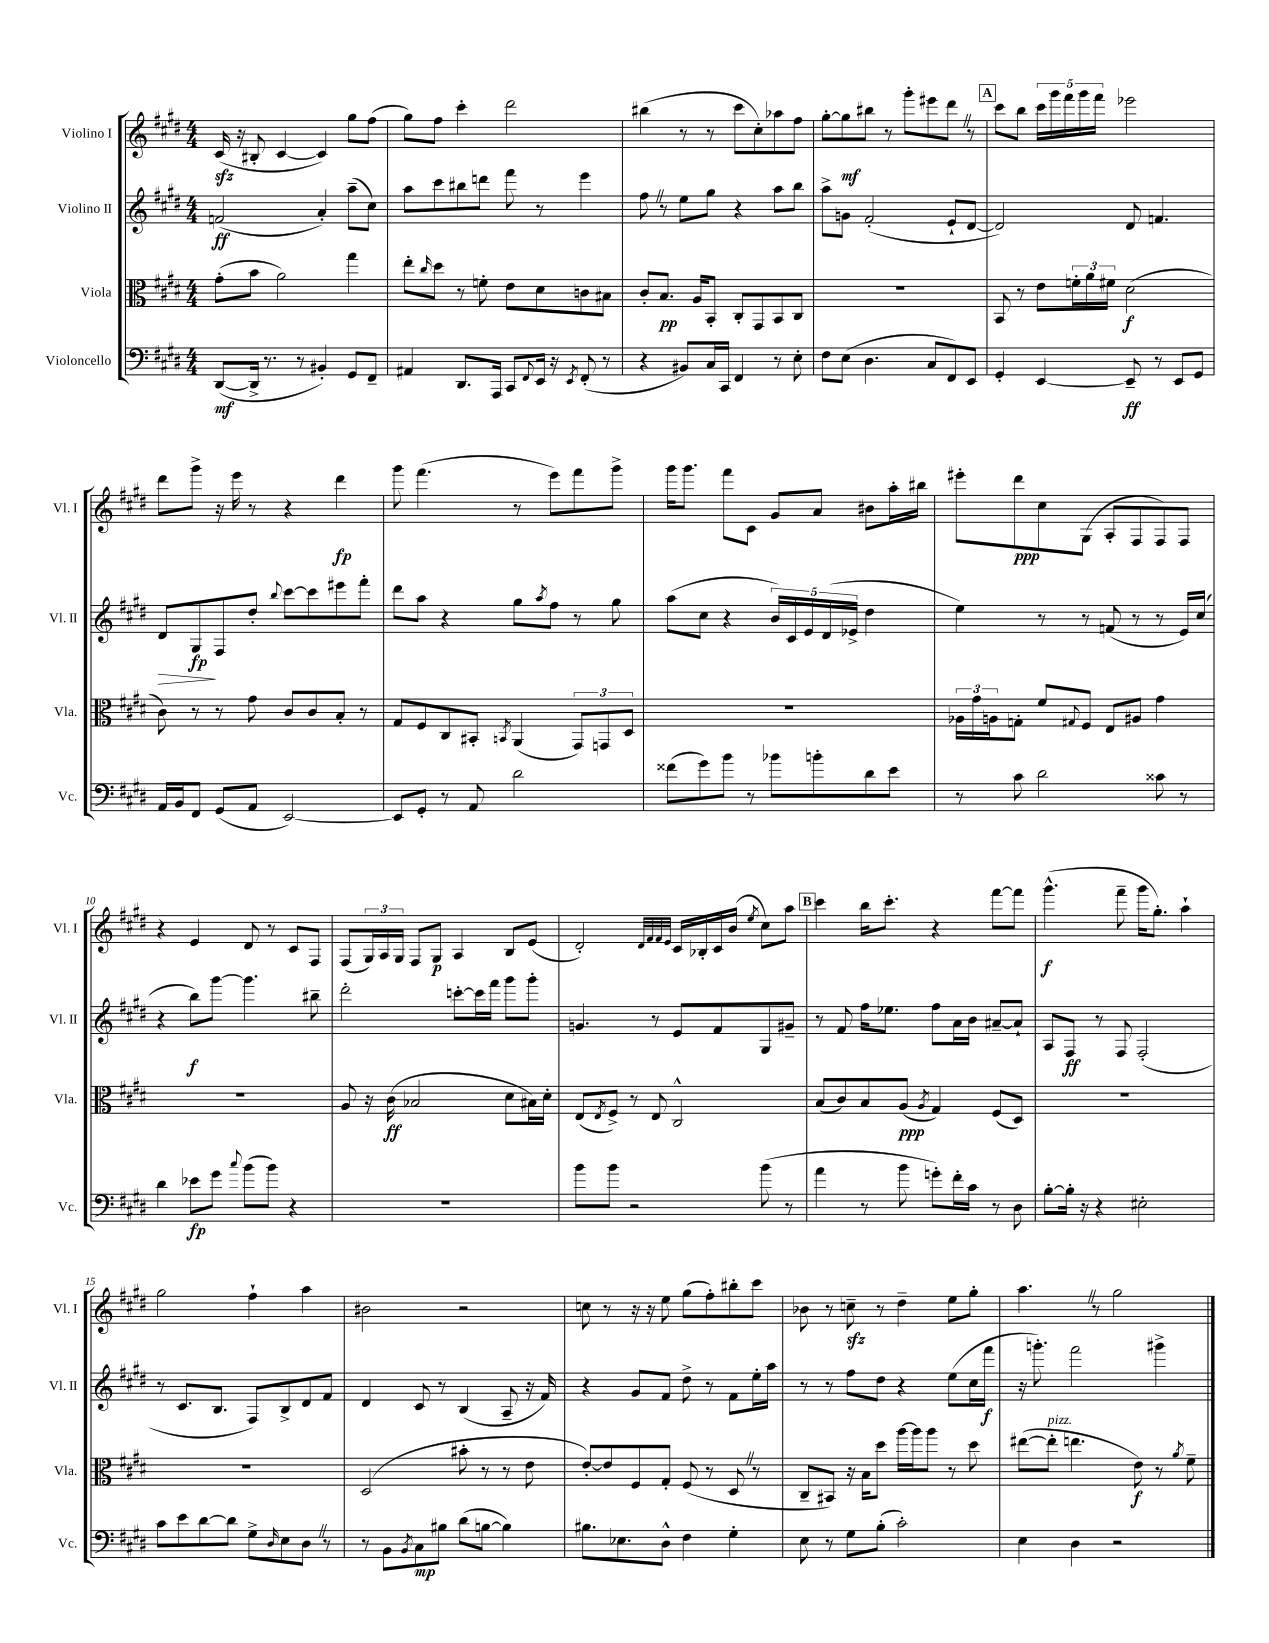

**kern	**kern	**kern	**kern
*staff4	*staff3	*staff2	*staff1
*clefF4	*clefC3	*clefG2	*clefG2
*k[f#c#g#d#]	*k[f#c#g#d#]	*k[f#c#g#d#]	*k[f#c#g#d#]
*M4/4	*M4/4	*M4/4	*M4/4
([8DD#	(8g#'	(2f	(16c#
.	.	.	16r
16DD#^]	8b	.	8B#'
8.r	.	.	.
.	2a)	.	[4c#
8r	.	.	.
4BB#')	.	4a')	4c#])
8GG#	4gg#	(8aa~	8gg#
8FF#~	.	8cc#)	(8ff#
=	=	=	=
4AA#	8ee'	8aa	8gg#)
.	16qqcc#	.	.
.	8dd#	8ccc#	8ff#
8.DD#	8r	8bb#	4ccc#'
.	8f'	8ddd	.
16AAA	.	.	.
8CC#	8e	8fff#	2ddd#
8qqFF#	.	.	.
16EE	8d#	8r	.
16r	.	.	.
8qEE	.	.	.
(8FF#'	8c	4eee	.
8r	8B#	.	.
=	=	=	=
4r	8c#'	8ff#	(4bb#
.	8.B	8r	.
8BB#)	.	8ee	8r
.	16A	.	.
16C#	8BB'	8gg#	8r
16CC#	.	.	.
4FF#	8C#'	4r	8ccc#
.	8GG#	.	8cc#')
8r	8BB	8aa	8aa-
8E'	8C#	8bb	8ff#
=	=	=	=
8F#	1r	8aa^	[8gg#'
(8E	.	8g	8gg#]
4.D#	.	(2f#'	8bb#
.	.	.	8r
.	.	.	8ggg#'
8C#	.	.	8eee#
8FF#)	.	8e`	8ddd#
8EE	.	[8d#	8r
=	=	=	=
4GG#'	8BB	2d#])	8ccc#
.	8r	.	8bb
[4EE	8e	.	20ccc#
.	.	.	20ggg#
.	.	.	20fff#
.	24f'	.	.
.	.	.	20ggg#
.	24a	.	.
.	.	.	20fff#
.	24f#	.	.
8EE~]	(2d#	8d#	2eee-
8r	.	4.f	.
8EE	.	.	.
8GG#	.	.	.
=	=	=	=
16AA	8c#)	8d#	8ddd#
16BB	.	.	.
8FF#	8r	8G#	8ggg#^
(8GG#	8r	8F#	16r
.	.	.	16eee
8AA	8g#	8dd#'	8r
.	.	8qqbb	.
[2EE)	8c#	[8ccc#	4r
.	8c#	8ccc#]	.
.	8B'	8eee#	4ddd#
.	8r	8fff#'	.
=	=	=	=
8EE]	8G#	8ddd#	8ggg#
8GG#'	8F#	8aa	(4.fff#
8r	8C#	4r	.
8AA	8BB#'	.	.
.	8qBB	.	.
2d#	(4AA	8gg#	8r
.	.	8qaa	.
.	.	8ff#	8eee)
.	12GG#)	8r	8fff#
.	12GG	.	.
.	.	8gg#	8ggg#^
.	12D#	.	.
=	=	=	=
(8f##	1r	(8aa	16ggg#
.	.	.	8.ggg#
8g#)	.	8cc#	.
8b	.	4r	8fff#
8r	.	.	8c#
8b-	.	20b)	8g#
.	.	20c#	.
.	.	20e	.
8b'	.	.	8a
.	.	(20d#	.
.	.	20e-^	.
8d#	.	4dd#	8b#
8e	.	.	16aa'
.	.	.	16bb#
=	=	=	=
8r	24A-	4ee)	8eee#'
.	24g#	.	.
.	24A	.	.
8c#	8G'	.	8ddd#
2d#	8f#	8r	8cc#
.	8qqG#	.	.
.	8F#	8r	(8G#
.	8E	(8f	8A'
.	8A#	8r	8F#
8c##	4g#	8r	8F#)
8r	.	16e)	8F#
.	.	(16cc#	.
=	=	=	=
4d#	1r	4r	4r
8e-	.	8bb)	4e
8g#	.	[8ggg#	.
8qqcc#	.	.	.
(8b	.	4.ggg#]	8d#
8b)	.	.	8r
4r	.	.	8c#
.	.	8bb#~	8F#
=	=	=	=
1r	8A	2ddd#'	(8F#
.	16r	.	24G#)
.	.	.	24A
.	(16c#	.	.
.	.	.	24G#
.	2B-	.	8F#
.	.	.	8G#
.	.	[8ccc'	4A
.	.	16ccc]	.
.	.	16fff#	.
.	8d#	8ggg#	8B
.	16B#)	8ggg#'	(8e
.	16d#'	.	.
=	=	=	=
8b	(8E	4.g	2d#')
.	8qE	.	.
8b	8F#^)	.	.
2r	8r	.	.
.	8E	8r	.
.	.	.	32qqd#
.	.	.	32qqf#
.	.	.	32qqf#
.	.	.	32qqe
.	2C#^^	8e	16c#
.	.	.	16B-'
.	.	8f#	16c#
.	.	.	(16b
.	.	.	8qee
(8b	.	8G#	8cc#)
8r	.	8g#~	8aa
=	=	=	=
4a	(8B	8r	4ccc#
.	8c#)	8f#	.
8r	8B	16ff#	16bb
.	.	8.ee-	8.ccc#'
8b	(8A	.	.
.	8qA	.	.
8g')	4G#)	8ff#	4r
16f#'	.	16a	.
16c#	.	16b	.
8r	(8F#	[8a#~	[8fff#
8D#	8D#)	8a#`]	8fff#]
=	=	=	=
[8B'	1r	8A	(4.ggg#^^
16B']	.	8F#	.
16r	.	.	.
4r	.	8r	.
.	.	8F#	8fff#~
2E#'	.	(2F#'	16ggg#
.	.	.	8.gg#')
.	.	.	4aa`
=	=	=	=
8c#	1r	8r	2gg#
8e	.	8.c#	.
[8d#	.	.	.
.	.	8.B	.
8d#]	.	.	.
8G#^	.	8F#)	4ff#`
16qqD#	.	.	.
8E	.	8B^	.
8D#	.	8d#	4aa
8r	.	8f#	.
=	=	=	=
8r	(2D#	4d#	2b#
8BB	.	.	.
8qBB	.	.	.
8C#	.	8c#	.
8B#	.	8r	.
(8d#	8b#'	(4B	2r
[8B	8r	.	.
4B])	8r	8A~	.
.	8e	16r	.
.	.	16f#)	.
=	=	=	=
8.B#	[8e')	4r	8cc
.	8e]	.	8r
8.E-	.	.	.
.	8F#	8g#	16r
.	.	.	16r
8D#^^	8G#'	8f#	8ee
4F#	(8F#	8dd#^	(8gg#
.	8r	8r	8ff#')
4G#'	8D#	8f#	8bb#'
.	8r	16ee'	8ccc#
.	.	16aa	.
=	=	=	=
8E	8C#~	8r	8b-
8r	8BB#)	8r	8r
8G#	16r	8ff#	8cc~
.	16B	.	.
(8B'	8dd#	8dd#	8r
2c#')	[16aa	4r	4dd#~
.	16aa]	.	.
.	8aa	.	.
.	8r	(8ee	8ee
.	8dd#	16cc#	8gg#'
.	.	16fff#	.
=	=	=	=
4E	([8ee#	16r	4.aa
.	.	8.ggg')	.
.	8ee#']	.	.
4D#	4.ee	2fff#	.
.	.	.	8r
2r	.	.	2gg#
.	8e)	.	.
.	8r	4ggg#^	.
.	8qa	.	.
.	8f#~	.	.
==	==	==	==
*-	*-	*-	*-
